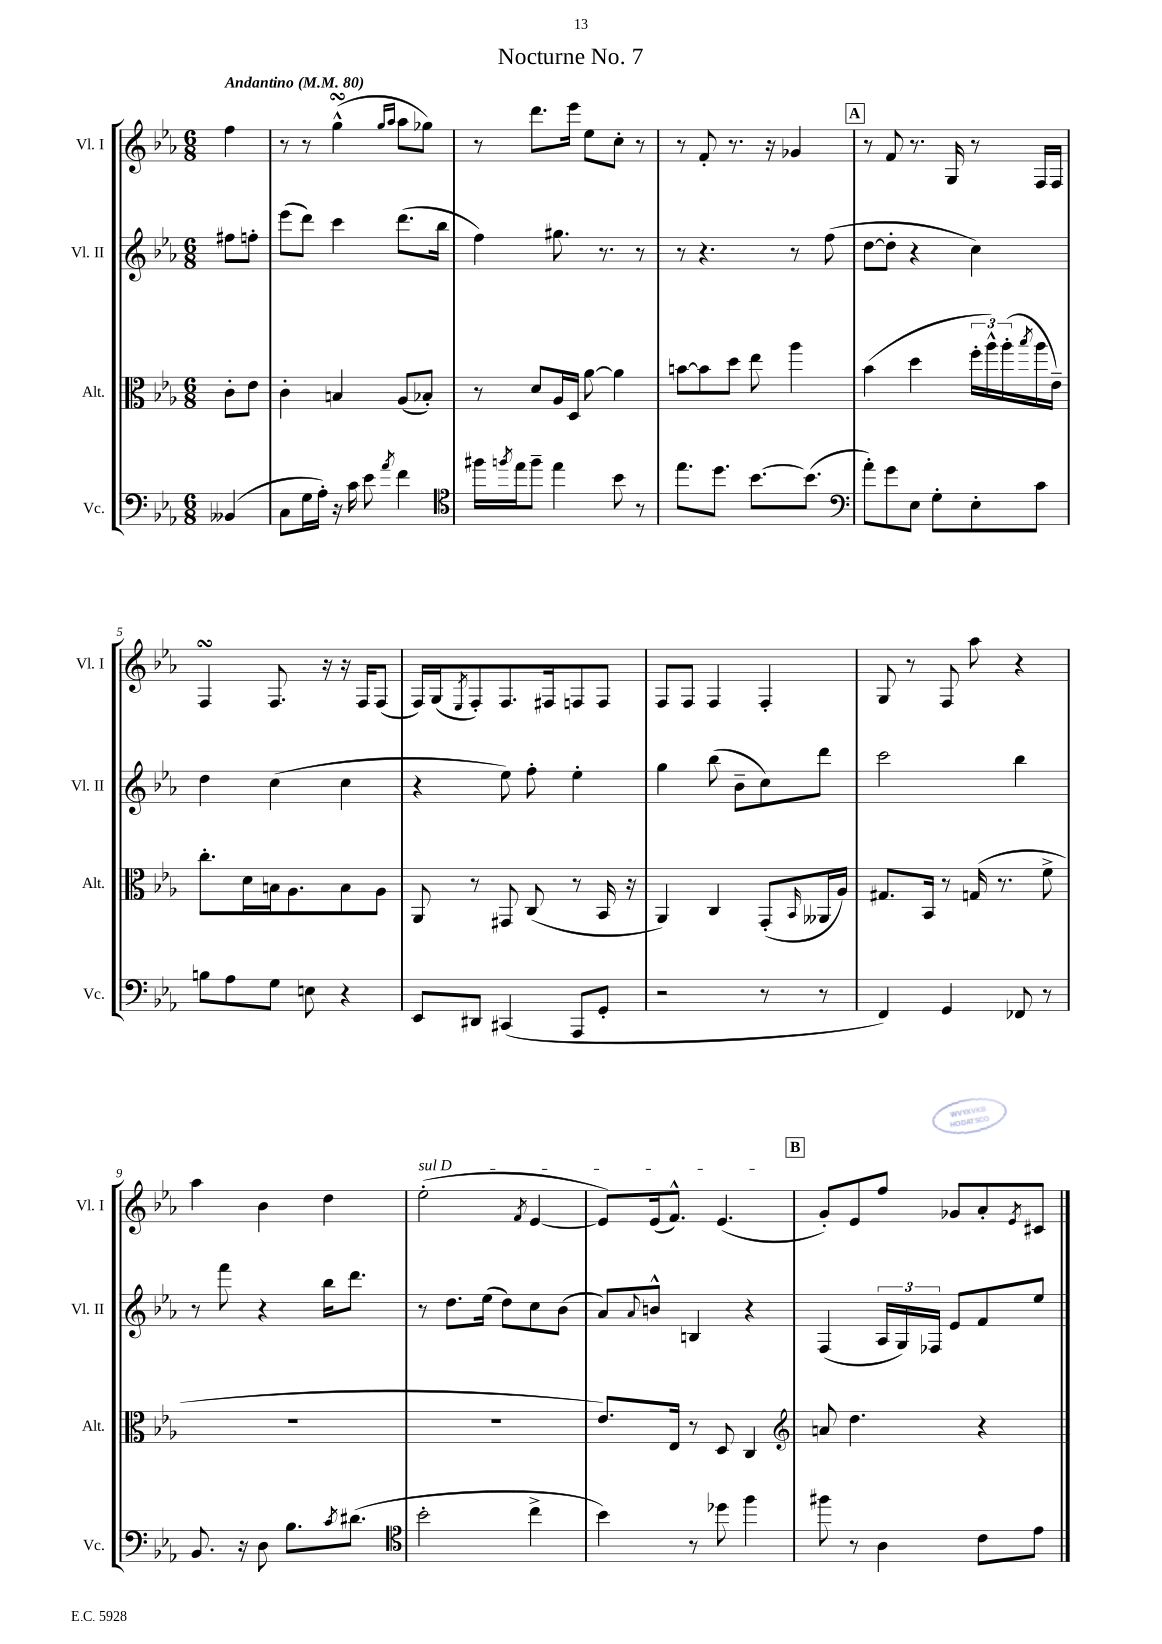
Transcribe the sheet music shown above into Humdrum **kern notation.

**kern	**kern	**kern	**kern
*part4	*part3	*part2	*part1
*staff4	*staff3	*staff2	*staff1
*I"Vc.	*I"Alt.	*I"Vl. II	*I"Vl. I
*I'Vc.	*I'Alt.	*I'Vl. II	*I'Vl. I
*clefF4	*clefC3	*clefG2	*clefG2
*k[b-e-a-]	*k[b-e-a-]	*k[b-e-a-]	*k[b-e-a-]
*M6/8	*M6/8	*M6/8	*M6/8
*MM80	*MM80	*MM80	*MM80
=	=	=	=
!	!	!	!LO:TX:a:B:t=Andantino
(4BB--X/	8c'\L	8ff#X\L	4ff\
.	8e-\J	8ffn'\J	.
=1	=1	=1	=1
8C\L	4c'\	(8eee-\L	8r
16G\L	.	8ddd\J)	8r
16A-'\JJ)	.	.	.
16r	4Bn/	4ccc\	(4ggsSsS^^\
16c\	.	.	.
8e-\	.	.	.
.	.	.	16qqgg/LL
8qa-/	.	.	16qqaa-/JJ
4f\	(8A-/L	(8.ddd\L	8aa-\L
.	8B-X'/J)	.	8gg-X\J)
.	.	16bb-\Jk	.
=2	=2	=2	=2
*clefC4	*	*	*
16ff#X\LL	8r	4ff\)	8r
8qffn/	.	.	.
16ee-\J	.	.	.
8ff~\J	8d/L	.	8.ddd\L
4ee-\	16A-/L	8.gg#X\	.
.	16D/JJ	.	16eee-\Jk
.	[8a-\	.	8ee-\L
.	.	8.r	.
8b-\	4a-\]	.	8cc'\J
8r	.	8r	8r
=3	=3	=3	=3
8.ee-\L	[8bn\L	8r	8r
.	8b\]	4.r	8f'/
8.dd\J	.	.	.
.	8dd\J	.	8.r
[8.b-\L	8ee-\	.	.
.	.	.	16r
.	4aa-\	8r	4g-X/
(8.b-\J]	.	.	.
.	.	(8ff\	.
!!LO:REH:place=s1:t=A
=4	=4	=4	=4
*clefF4	*	*	*
8a-'\L)	(4b-\	[8dd\L	8r
8g\	.	8dd'\J]	8f/
8E-\J	4dd\	4r	8.r
8G'\L	.	.	.
.	.	.	16G/
8E-'\	24ff'\LL	4cc\)	8r
.	24aa-^^\)	.	.
.	(24aa-'\	.	.
.	8qbb-/	.	.
8c\J	16aa-\	.	16F/LL
.	16e-~\JJ)	.	16F/JJ
!!LO:LB:g=z
=5	=5	=5	=5
8Bn\L	8.cc'\L	4dd\	4FsSSS/
8A-\	.	.	.
.	16d\L	.	.
8G\J	16Bn\J	(4cc\	8.F/
.	8.A-\	.	.
8En\	.	.	.
.	.	.	16r
4r	8B\	4cc\	16r
.	.	.	16F/KL
.	8A-\J	.	(8F/J
=6	=6	=6	=6
8EE-/L	8AA-/	4r	16F/LL)
.	.	.	(16G/J
.	.	.	8qE-/
8DD#X/J	8r	.	8F'/)
(4CC#X/	8GG#X/	8ee-\)	8.F/
.	(8C/	8ff'\	.
.	.	.	16F#X/k
8AAA-/L	8r	4ee-'\	8Fn/
8GG'/J	16BB-/	.	8F/J
.	16r	.	.
=7	=7	=7	=7
2r	4AA-/)	4gg\	8F/L
.	.	.	8F/J
.	4C/	(8bb-\	4F/
.	.	8b-~\L	.
8r	(8GG'/L	8cc\)	4F'/
.	16qqBB-/	.	.
8r	16AA--X/L	8ddd\J	.
.	16A-/JJ)	.	.
=8	=8	=8	=8
4FF/)	8.G#X/L	2ccc\	8G/
.	.	.	8r
.	16BB-/Jk	.	.
4GG/	8r	.	8F/
.	(16Gn/	.	8aa-\
.	8.r	.	.
8FF-X/	.	4bb-\	4r
8r	8f^\	.	.
!!LO:LB:g=z
=9	=9	=9	=9
8.BB-/	2.r	8r	4aa-\
.	.	8fff\	.
16r	.	.	.
8D\	.	4r	4b-\
8.B-\L	.	.	.
.	.	16bb-\KL	4dd\
8qc/	.	.	.
(8.d#X\J	.	8.ddd\J	.
=10	=10	=10	=10
*clefC4	*	*	*
!	!	!	!LO:TX:a:i:t=sul D
2b-'\	2.r	8r	(2ee-'\
.	.	8.dd\L	.
.	.	(16ee-\Jk	.
.	.	8dd\L)	.
.	.	.	8qf/
4cc^\	.	8cc\	[4e-/
.	.	(8b-\J	.
=11	=11	=11	=11
4b-\)	8.e-/L)	8a-/L)	8e-/L])
.	.	8qqa-/	.
.	.	8bn^^/J	(16e-/k
.	16E-/Jk	.	8.f^^/J)
8r	8r	4Bn/	.
8dd-X\	8D/	.	(4.e-/
4ff\	4C/	4r	.
!!LO:REH:place=s1:t=B
=12	=12	=12	=12
*	*clefG2	*	*
8ff#X\	8an/	(4F/	8g'/L)
8r	4.dd\	.	8e-/
4A-\	.	24A-/LL	8ff/J
.	.	24G/)	.
.	.	24F-X/JJ	.
.	.	8e-/L	8g-X/L
8c\L	4r	8f/	8a-'/
.	.	.	8qe-/
8e-\J	.	8ee-/J	8c#X/J
==	==	==	==
*-	*-	*-	*-
